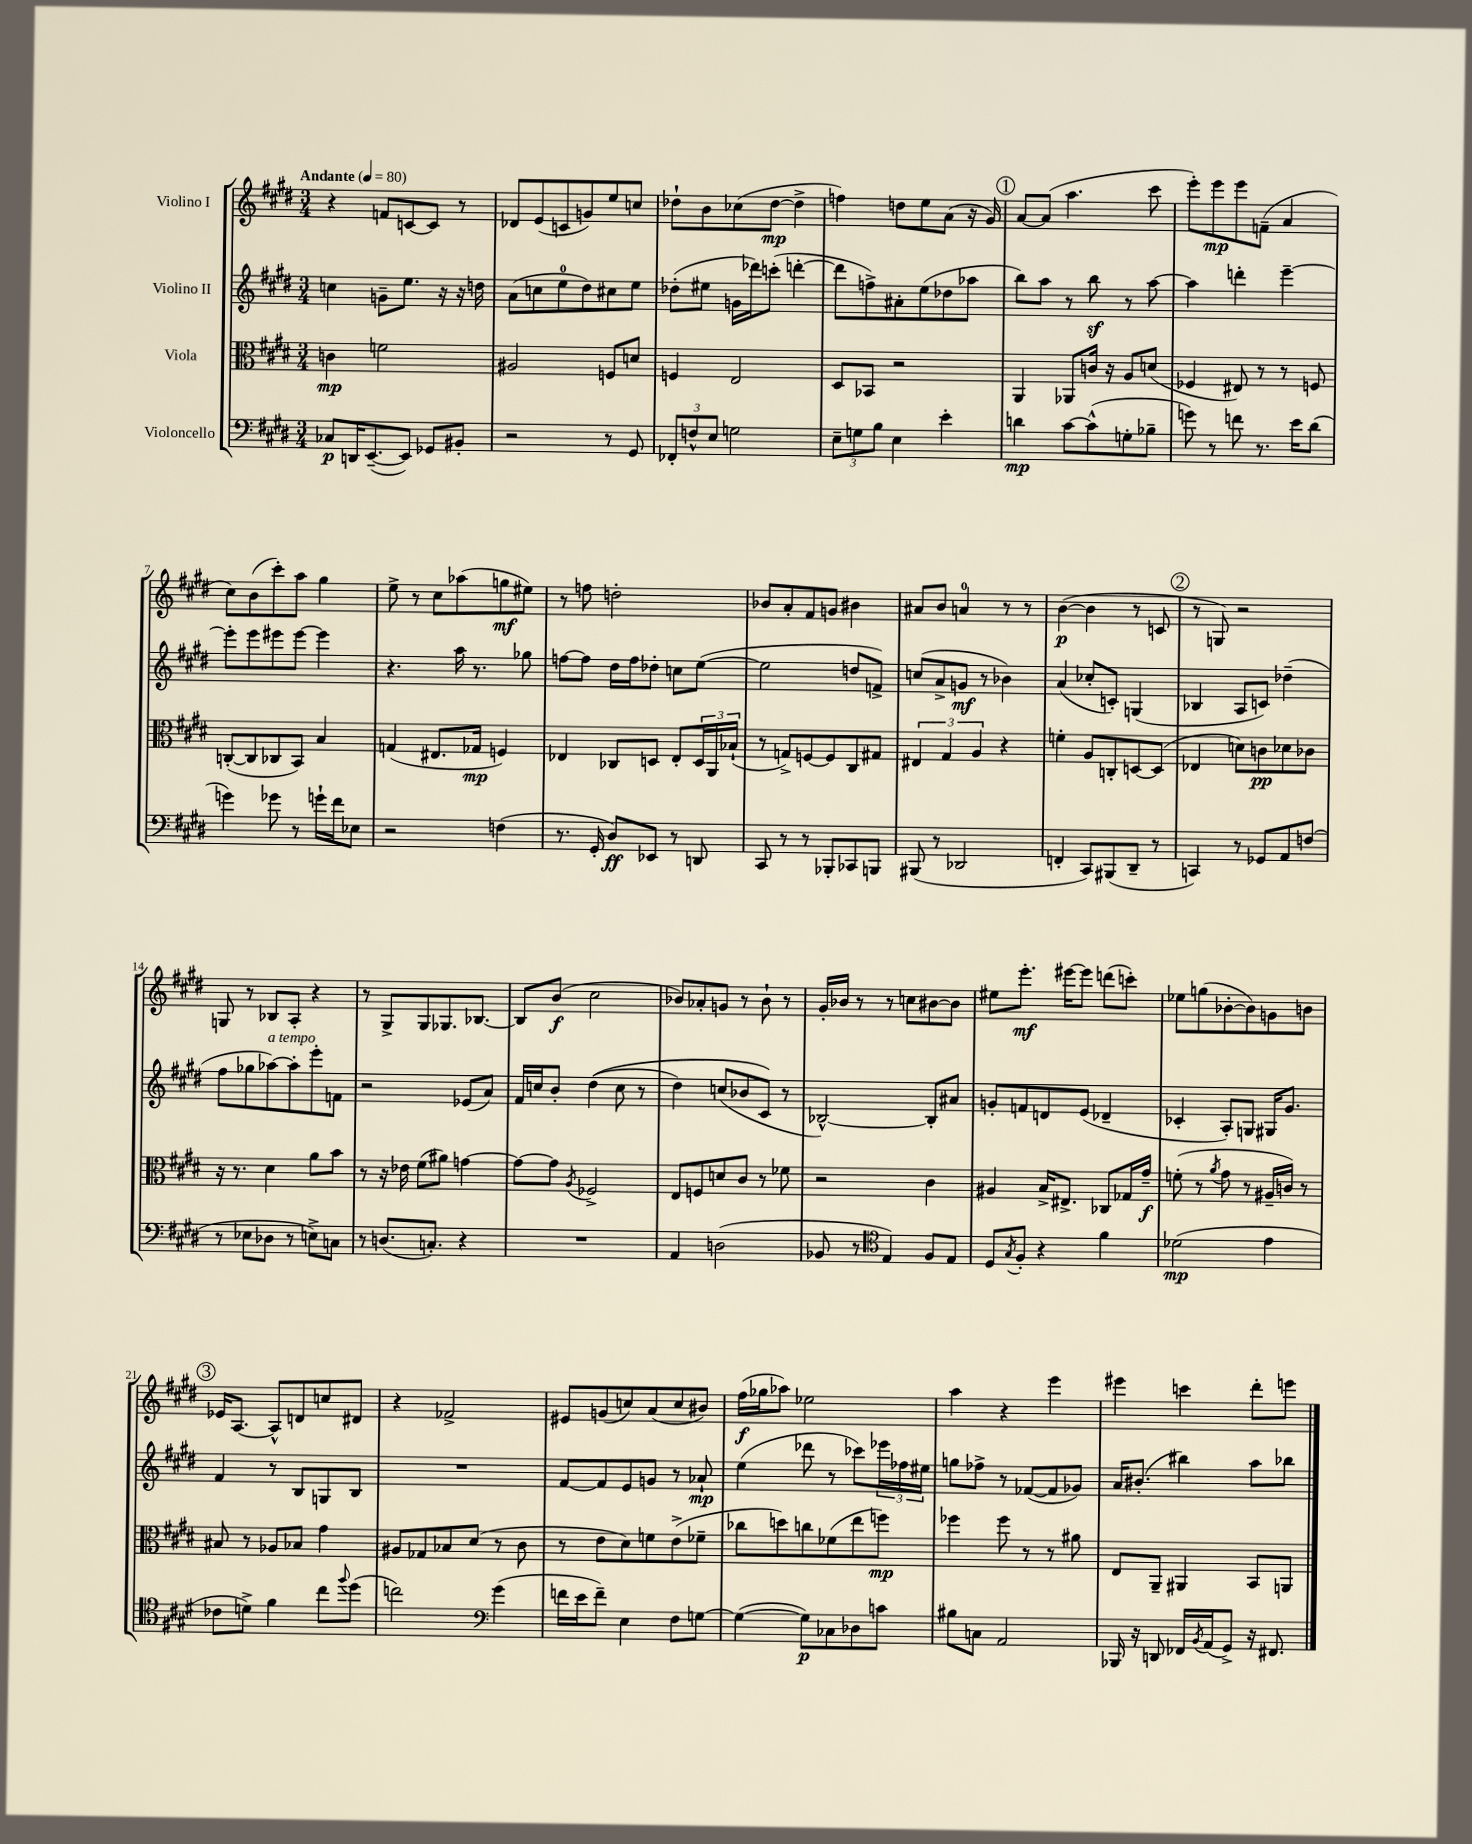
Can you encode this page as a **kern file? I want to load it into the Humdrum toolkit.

**kern	**dynam	**kern	**dynam	**kern	**dynam	**kern	**dynam
*part4	*part4	*part3	*part3	*part2	*part2	*part1	*part1
*staff4	*staff4	*staff3	*staff3	*staff2	*staff2	*staff1	*staff1
*I"Violoncello	*	*I"Viola	*	*I"Violino II	*	*I"Violino I	*
*clefF4	*	*clefC3	*	*clefG2	*	*clefG2	*
*k[f#c#g#d#]	*	*k[f#c#g#d#]	*	*k[f#c#g#d#]	*	*k[f#c#g#d#]	*
*M3/4	*	*M3/4	*	*M3/4	*	*M3/4	*
*MM80	*	*MM80	*	*MM80	*	*MM80	*
=1	=1	=1	=1	=1	=1	=1	=1
!	!	!	!	!	!	!LO:TX:a:B:t=Andante	!
8C-X/L	p	4cn\	mp	4ccn\	.	4r	.
16DDn/K	.	.	.	.	.	.	.
([8.EE~/	.	.	.	.	.	.	.
.	.	2fn\	.	8gn~\L	.	8fn/L	.
8EE/J])	.	.	.	8.ee\J	.	[8cn/	.
8GG-X/L	.	.	.	.	.	8c/J]	.
.	.	.	.	16r	.	.	.
8BB#X'/J	.	.	.	16r	.	8r	.
.	.	.	.	16ddn\	.	.	.
=2	=2	=2	=2	=2	=2	=2	=2
2r	.	2A#X/	.	(8a\L	.	8d-X/L	.
.	.	.	.	8ccn\	.	(8e/	.
.	.	.	.	8ee\	.	8cn/	.
.	.	.	.	8dd#\)	.	8gn/)	.
8r	.	8Fn/L	.	8cc#X\	.	8ee/	.
8GG#/	.	8dn/J	.	8ee\J	.	8ccn/J	.
=3	=3	=3	=3	=3	=3	=3	=3
12FF-X'/L	.	4Fn/	.	(8dd-X'\L	.	8dd-X`\L	.
12Fn^^/	.	.	.	.	.	.	.
.	.	.	.	8ee#X\J	.	8b\	.
12E/J	.	.	.	.	.	.	.
2Gn\	.	2E/	.	16gn\LL	.	(8cc-X\	.
.	.	.	.	16ddd-X\J)	.	.	.
.	.	.	.	(8cccn'\J	.	[8dd-\J	mp
.	.	.	.	[4dddn'\	.	4dd-^\]	.
=4	=4	=4	=4	=4	=4	=4	=4
12E~\L	.	8D#/L	.	8ddd\L]	.	4ffn\)	.
12Gn\	.	.	.	.	.	.	.
.	.	8BB-X/J	.	8ffn^\)	.	.	.
12B\J	.	.	.	.	.	.	.
4E\	.	2r	.	8a#X'\	.	8ddn\L	.
.	.	.	.	(8ee\	.	8ee\	.
4e'\	.	.	.	8dd-X\	.	(8a\J	.
.	.	.	.	8aa-X\J	.	16r	.
.	.	.	.	.	.	16g#/)	.
!!LO:REH:place=s1:t=1
=5	=5	=5	=5	=5	=5	=5	=5
4dn\	mp	4AA/	.	8bb\L)	.	[8a/L	.
.	.	.	.	8aa\J	.	(8a/J]	.
[8c#\L	.	8AA-X/L	.	8r	.	4.aa\	.
(8c#^^\]	.	16cn/Jk	.	8bbz\	.	.	.
.	.	16r	.	.	.	.	.
8Gn'\	.	8A/L	.	8r	.	.	.
8B-X~\J	.	(8dn/J	.	[8aa\	.	8ccc#\	.
=6	=6	=6	=6	=6	=6	=6	=6
8gn\)	.	4F-X/	.	4aa\]	.	8eee'\L)	.
8r	.	.	.	.	.	8eee\	mp
8fn\	.	8E#X/)	.	4dddn'\	.	8eee\	.
8.r	.	8r	.	.	.	(8fn~\J	.
.	.	8r	.	[4eee~\	.	4a/	.
16e\KL	.	.	.	.	.	.	.
(8d#\J	.	8Fn/	.	.	.	.	.
!!LO:LB:g=z
=7	=7	=7	=7	=7	=7	=7	=7
4gn\)	.	([8Cn'/L	.	8eee'\L]	.	8cc#\L)	.
.	.	8C/]	.	8eee\	.	(8b\	.
8g-X\	.	8C-X/	.	8eee#X\	.	8ccc#'\)	.
8r	.	8BB/J)	.	[8eee#\J	.	8aa\J	.
16gn`\LL	.	4B/	.	4eee#\]	.	4gg#\	.
16f#\J	.	.	.	.	.	.	.
8E-X\J	.	.	.	.	.	.	.
=8	=8	=8	=8	=8	=8	=8	=8
2r	.	(4Gn/	.	4.r	.	8ee^\	.
.	.	.	.	.	.	8r	.
.	.	8.E#X/L	.	.	.	8cc#\L	.
.	.	.	.	16aa\	.	(8aa-X\	.
.	.	16G-X/Jk	mp	8.r	.	.	.
(4Fn\	.	4Fn/)	.	.	.	8ggn\	mf
.	.	.	.	8gg-X\	.	8ee#X\J)	.
=9	=9	=9	=9	=9	=9	=9	=9
8.r	.	4E-X/	.	[8ffn\L	.	8r	.
.	.	.	.	8ff\J]	.	8ffn\	.
16GG#'/	.	.	.	.	.	.	.
8D#/L)	ff	8C-X/L	.	16dd#\LL	.	2ddn'\	.
.	.	.	.	16ff\J	.	.	.
8EE-X/J	.	8Dn/J	.	8dd-X'\J	.	.	.
8r	.	8E-'/L	.	8ccn\L	.	.	.
8DDn/	.	24D/L	.	([8ee\J	.	.	.
.	.	24AA/	.	.	.	.	.
.	.	(24B-X`/JJ	.	.	.	.	.
=10	=10	=10	=10	=10	=10	=10	=10
8CC#/	.	8r	.	2ee\]	.	8b-X/L	.
8r	.	8Gn^/L)	.	.	.	8a'/	.
8r	.	[8Fn/	.	.	.	8f#/	.
8BBB-X'/L	.	8F/]	.	.	.	8gn/J	.
8CC-X/	.	8C#/	.	8ddn/L	.	4b#X\	.
8BBBn/J	.	8G#X/J	.	8fn^/J)	.	.	.
=11	=11	=11	=11	=11	=11	=11	=11
(8BBB#X/	.	6E#X/	.	(8ccn/L	.	8a#X/L	.
8r	.	.	.	8a^/	.	8b/J	.
.	.	6G#/	.	.	.	.	.
2DD-X/	.	.	.	8gn/J	mf	4an/	.
.	.	6A/	.	.	.	.	.
.	.	.	.	8r	.	.	.
.	.	4r	.	4b-X\)	.	8r	.
.	.	.	.	.	.	8r	.
=12	=12	=12	=12	=12	=12	=12	=12
4FFn'/	.	4fn'\	.	(4a/	.	([4b\	p
8CC#/L)	.	8A/L	.	8cc-X'/L	.	4b\]	.
(8BBB#X/	.	8Cn'/	.	8cn'/J)	.	.	.
8DD#~/J	.	[8Dn/	.	(4Gn/	.	8r	.
8r	.	(8D/J]	.	.	.	8cn/	.
!!LO:REH:place=s1:t=2
=13	=13	=13	=13	=13	=13	=13	=13
4CCn/)	.	4E-X/	.	4B-X/	.	8r	.
.	.	.	.	.	.	8Gn/)	.
8r	.	8dn\L)	.	8A/L	.	2r	.
8GG-X/L	.	8cn\	pp	8cn/J)	.	.	.
8AA/	.	8d-X\	.	(4dd-X~\	.	.	.
(8Fn/J	.	8c-X\J	.	.	.	.	.
!!LO:LB:g=z
=14	=14	=14	=14	=14	=14	=14	=14
8r	.	16r	.	8ff#\L	.	8Gn/	.
.	.	8.r	.	.	.	.	.
8E-X\L	.	.	.	8gg-X\	.	8r	.
!	!	!	!	!LO:TX:a:i:t=a tempo	!	!	!
8D-X\J	.	4d#\	.	[8aa-X\)	.	8B-X/L	.
8r	.	.	.	8aa-'\]	.	8A'/J	.
8En^\L)	.	8a\L	.	8eee'\	.	4r	.
8Cn\J	.	8b\J	.	8fn\J	.	.	.
=15	=15	=15	=15	=15	=15	=15	=15
8r	.	8r	.	2r	.	8r	.
(8.Dn/L	.	16r	.	.	.	8G#^/L	.
.	.	16e-X\	.	.	.	.	.
.	.	(8f#\L	.	.	.	8G#/	.
8.Cn'/J)	.	.	.	.	.	.	.
.	.	8a#X\J)	.	.	.	8.G-X/	.
4r	.	[4gn\	.	(8e-X/L	.	.	.
.	.	.	.	.	.	[8.B-X/J	.
.	.	.	.	8a/J)	.	.	.
=16	=16	=16	=16	=16	=16	=16	=16
2.r	.	8g\L_	.	16f#/LL	.	8B-/L]	.
.	.	.	.	16ccn/J	.	.	.
.	.	8g\J]	.	8b'/J	.	(8b/J	f
.	.	8qA/	.	.	.	.	.
.	.	2F-X^/	.	((4dd#\	.	2cc#\	.
.	.	.	.	8cc\	.	.	.
.	.	.	.	8r	.	.	.
=17	=17	=17	=17	=17	=17	=17	=17
4AA/	.	8E/L	.	4dd#\)	.	8b-X/L)	.
.	.	8Fn/	.	.	.	8a-X'/	.
(2Dn\	.	8dn/	.	(8ccn/L	.	8gn/J	.
.	.	8c#/J	.	8b-X/	.	8r	.
.	.	8r	.	8c#/J)	.	8b-`\	.
.	.	8f-X\	.	8r	.	8r	.
=18	=18	=18	=18	=18	=18	=18	=18
8BB-X/	.	2r	.	[2B-X^^/)	.	16g#'/LL	.
.	.	.	.	.	.	16b-X/JJ	.
8r	.	.	.	.	.	8r	.
*clefC4	*	*	*	*	*	*	*
4E/)	.	.	.	.	.	8r	.
.	.	.	.	.	.	8ccn\L	.
8F#/L	.	4c#\	.	8B-'/L]	.	[8b#X\	.
8E/J	.	.	.	8a#X/J	.	8b#\J]	.
=19	=19	=19	=19	=19	=19	=19	=19
8D#/L	.	4A#X/	.	8gn'/L	.	8ee#X\L	.
8qG#/	.	.	.	.	.	.	.
8F#'/J	.	.	.	8fn/	.	8.eee'\J	mf
4r	.	16B^/KL	.	8dn/	.	.	.
.	.	8.E#X^/J	.	.	.	[16eee#X\KL	.
.	.	.	.	(8e/J	.	8eee#\J]	.
4f#\	.	8C-X/L	.	4d-X~/	.	(8dddn\L	.
.	.	16G-X/L	.	.	.	8cccn'\J)	.
.	.	16g#~/JJ	f	.	.	.	.
=20	=20	=20	=20	=20	=20	=20	=20
(2d-X\	mp	(8fn'\	.	4c-X'/	.	8ee-X\L	.
.	.	8r	.	.	.	(8ggn\	.
.	.	8qa/	.	.	.	.	.
.	.	8g#\	.	8A'/L)	.	[8b-X'\	.
.	.	8r	.	8Gn/J	.	8b-\])	.
4e\	.	16A#X~/LL	.	16G#X/KL	.	8gn\	.
.	.	16cn/JJ)	.	8.g#/J	.	.	.
.	.	8r	.	.	.	8bn\J	.
!!LO:LB:g=z
!!LO:REH:place=s1:t=3
=21	=21	=21	=21	=21	=21	=21	=21
8c-X\L	.	8B#X/	.	4f#/	.	16e-X/KL	.
.	.	.	.	.	.	[8.A/J	.
8dn^\J)	.	8r	.	.	.	.	.
4f#\	.	8A-X/L	.	8r	.	8A^^/L]	.
.	.	8B-X/J	.	8B/L	.	8dn/	.
8cc#\L	.	4g#\	.	8Gn/	.	8ccn/	.
8qqff#/	.	.	.	.	.	.	.
(8dd#\J	.	.	.	8B/J	.	8d#X/J	.
=22	=22	=22	=22	=22	=22	=22	=22
2ccn\)	.	8A#X/L	.	2.r	.	4r	.
.	.	8G-X/	.	.	.	.	.
.	.	8B-X/	.	.	.	2f-X^/	.
.	.	(8d#/J	.	.	.	.	.
*clefF4	*	*	*	*	*	*	*
(4g#\	.	8r	.	.	.	.	.
.	.	8c#\	.	.	.	.	.
=23	=23	=23	=23	=23	=23	=23	=23
16fn\LL	.	8r	.	[8f#/L	.	8e#X/L	.
16e\J	.	.	.	.	.	.	.
8f~\J)	.	8e\L	.	8f#/]	.	(8gn/	.
4E\	.	8d#\)	.	8e/	.	8ccn/)	.
.	.	8fn\	.	8gn/J	.	(8a/	.
8F#\L	.	(8e^\	.	8r	.	8cc/	.
[8Gn\J	.	8f-X~\J	.	8a-X`/	mp	8b#X/J)	.
=24	=24	=24	=24	=24	=24	=24	=24
(4G\_	.	8cc-X\L	.	(4ee\	.	(16ff#\LL	f
.	.	.	.	.	.	16gg-X\J	.
.	.	8ddn\)	.	.	.	8aa-X\J)	.
8G\L])	p	8ccn\	.	8ddd-X\	.	2ee-X\	.
8C-X\	.	(8f-X\	.	8r	.	.	.
8D-X\	.	8ee\	.	8ccc-X\L)	.	.	.
8cn\J	.	8ffn\J)	mp	24eee-X\L	.	.	.
.	.	.	.	24ff-X\	.	.	.
.	.	.	.	24ee#X\JJ	.	.	.
=25	=25	=25	=25	=25	=25	=25	=25
8B#X\L	.	4ff-X\	.	8ggn\L	.	4aa\	.
8Cn\J	.	.	.	8ff-X^\J	.	.	.
2AA/	.	8ff-\	.	8r	.	4r	.
.	.	8r	.	([8f-X/L	.	.	.
.	.	8r	.	8f-/]	.	4eee\	.
.	.	8a#X\	.	8g-X/J)	.	.	.
=26	=26	=26	=26	=26	=26	=26	=26
16BBB-X/	.	8E/L	.	16a/KL	.	4eee#X\	.
16r	.	.	.	(8.b#X'/J	.	.	.
8DDn/	.	8AA~/J	.	.	.	.	.
16FF-X/LL	.	4AA#X/	.	4bb#X\)	.	4cccn\	.
8qBB/	.	.	.	.	.	.	.
(16AA/J	.	.	.	.	.	.	.
8GG#^/J)	.	.	.	.	.	.	.
16r	.	8BB/L	.	8aa\L	.	8ddd#'\L	.
8.FF#X/	.	.	.	.	.	.	.
.	.	8AAn/J	.	8bb-X\J	.	8eeen\J	.
==	==	==	==	==	==	==	==
*-	*-	*-	*-	*-	*-	*-	*-
